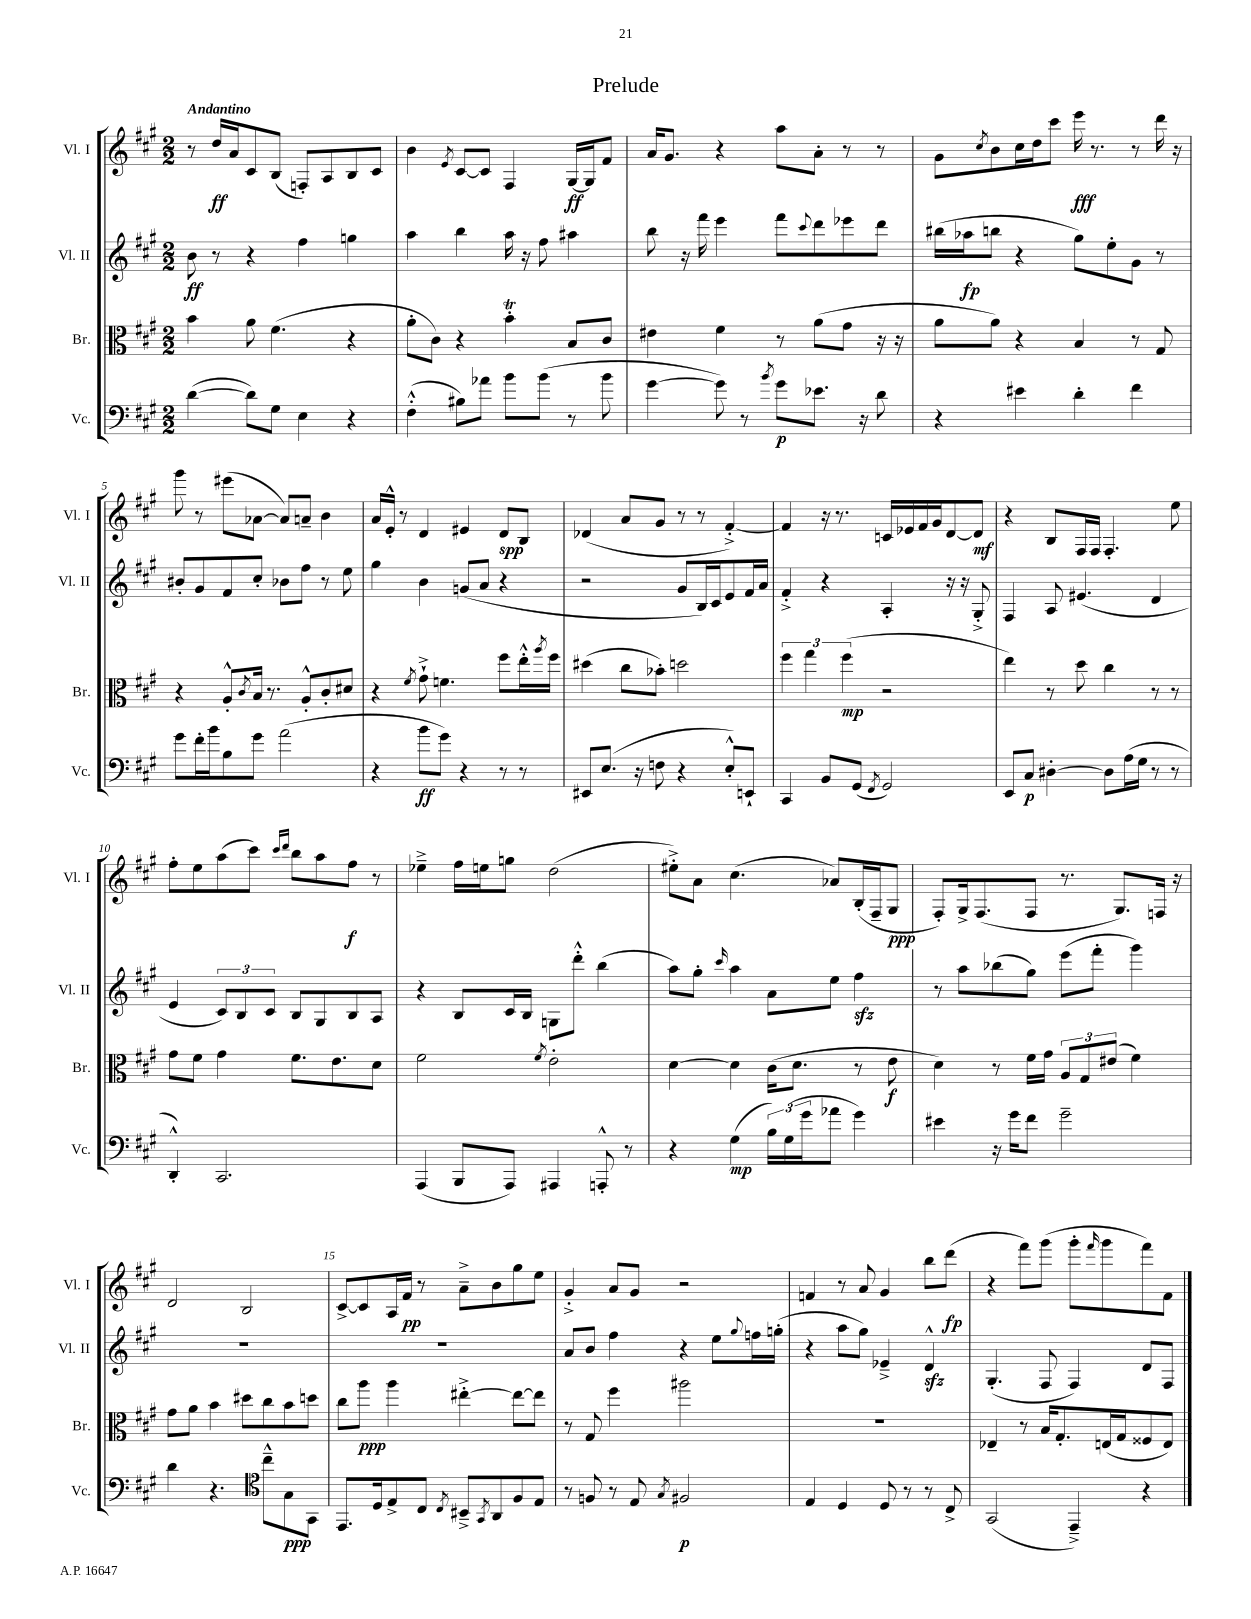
\header { title = "Prelude" }
<<
\new StaffGroup <<
\new Staff = "s0" \with { instrumentName = "Vl. I" shortInstrumentName = "Vl. I" } {
    \clef treble \key a \major \numericTimeSignature \time 2/2 \tempo "Andantino"
    r8 d''16\ff a'16 cis'8 b8( f8-.) a8 b8 cis'8 |
    b'4 \acciaccatura { e'8 } cis'8~ cis'8 fis4 gis16~\ff gis16 fis'8 |
    a'16 gis'8. r4 a''8 a'8-. r8 r8 |
    gis'8 \acciaccatura { cis''8 } b'8 cis''16 d''16 cis'''8 e'''16\fff r8. r8 d'''16 r16 |
    gis'''8 r8 eis'''8( aes'8~ aes'8) a'8-- b'4 |
    a'16 e'16-.-^ r8 d'4 eis'4 d'8\spp b8 |
    des'4( a'8 gis'8 r8 r8 fis'4~-.->) |
    fis'4 r16 r8. c'16 ees'16 fis'16 gis'16 d'8~ d'8\mf |
    r4 b8 fis16 fis16 fis4.-. e''8 |
    fis''8-. e''8 a''8( cis'''8) \grace { cis'''16 d'''16 } b''8 a''8 fis''8\f r8 |
    ees''4---> fis''16 e''16 g''8 d''2( |
    eis''8-.->) a'8 cis''4.( aes'8) b16-.( fis16-- gis8\ppp |
    fis8-.) gis16-> fis8.( fis8 r8. gis8.) f16 r16 |
    d'2 b2 |
    cis'8~-> cis'8 a16 fis'16\pp r8 a'8---> b'8 gis''8 e''8 |
    gis'4-.-> a'8 gis'8 r2 |
    f'4 r8 a'8 gis'4 b''8 d'''8\fp( |
    r4 fis'''8) gis'''8( gis'''8-. \grace { fis'''16 } gis'''8 fis'''8) fis'8 \bar "|." |
}
\new Staff = "s1" \with { instrumentName = "Vl. II" shortInstrumentName = "Vl. II" } {
    \clef treble \key a \major \numericTimeSignature \time 2/2
    b'8\ff r8 r4 fis''4 g''4 |
    a''4 b''4 a''16 r16 fis''8 ais''4 |
    b''8 r16 fis'''16 e'''4 fis'''8 \appoggiatura { cis'''8 } d'''8 ees'''8 d'''8 |
    bis''16( aes''16\fp b''8 r4 gis''8) e''8-. gis'8 r8 |
    bis'8-. gis'8 fis'8 cis''8-. bes'8 fis''8 r8 e''8 |
    gis''4 b'4 g'8( a'8 r4 |
    r2 gis'8 b16) cis'16 e'8 fis'16 a'16 |
    fis'4-.-> r4 a4-. r16 r16 gis8-.-> |
    fis4 a8 eis'4.( d'4 |
    e'4 \tuplet 3/2 { cis'8) b8 cis'8 } b8 gis8 b8 a8 |
    r4 b8 cis'16 b16 g8 d'''8-.-^ b''4( |
    a''8) gis''8-. \grace { cis'''16 } a''4 a'8 e''8 fis''4\sfz |
    r8 a''8 bes''8( gis''8) e'''8( fis'''8-. gis'''4) |
    R1 |
    R1 |
    a'8 b'8 fis''4 r4 e''8 \appoggiatura { gis''8 } f''16 g''16-.( |
    r4 a''8 gis''8) ees'4---> d'4-^\sfz |
    gis4.-.( fis8 fis4) d'8 fis8 \bar "|." |
}
\new Staff = "s2" \with { instrumentName = "Br." shortInstrumentName = "Br." } {
    \clef alto \key a \major \numericTimeSignature \time 2/2
    b'4 a'8 fis'4.( r4 |
    a'8-. cis'8) r4 b'4-.\trill b8 cis'8 |
    eis'4 fis'4 r8 a'8( gis'8 r16 r16 |
    a'8 a'8) r4 b4 r8 gis8 |
    r4 a8-.-^ \acciaccatura { cis'8 } b16 r8. a8-.-^ cis'8-. dis'8 |
    r4 \acciaccatura { fis'8 } gis'8-!-> f'4. fis''8 e''16-.-^ \acciaccatura { a''8 } fis''16 |
    dis''4( cis''8 bes'8-.) d''2 |
    \tuplet 3/2 { fis''4 gis''4 fis''4\mp( } r2 |
    e''4) r8 d''8 cis''4 r8 r8 |
    gis'8 fis'8 gis'4 fis'8. e'8. d'8 |
    fis'2 \acciaccatura { fis'8 } e'2-. |
    d'4~ d'4 cis'16( d'8. r8 e'8\f |
    d'4) r8 fis'16 gis'16 \tuplet 3/2 { a8 gis8 eis'8( } fis'4) |
    gis'8 a'8 b'4 dis''8 cis''8 b'8 d''8 |
    cis''8 a''8\ppp a''4 eis''4~-.-> eis''8~ eis''8 |
    r8 gis8 fis''4 ais''2 |
    R1 |
    ees4-- r8 b16 gis8.-. e16( gis16 fisis8 e8) \bar "|." |
}
\new Staff = "s3" \with { instrumentName = "Vc." shortInstrumentName = "Vc." } {
    \clef bass \key a \major \numericTimeSignature \time 2/2
    d'4~( d'8) gis8 e4 r4 |
    fis4-.-^( bis8) aes'8 b'8 b'8( r8 b'8 |
    gis'4~ gis'8) r8 \acciaccatura { b'8 } gis'8\p ees'8. r16 d'8 |
    r4 eis'4 d'4-. fis'4 |
    gis'8 fis'16-. b'16 b8 gis'8 a'2( |
    r4 b'8\ff gis'8) r4 r8 r8 |
    eis,8 e8.( r16 f8 r4 e8-.-^) e,8-! |
    cis,4 b,8 gis,8( \acciaccatura { fis,8 } gis,2) |
    e,8 cis8\p dis4~-. dis8 a16( gis16 r8 r8 |
    d,4-.-^) cis,2. |
    a,,4( b,,8 a,,8) ais,,4 a,,8-.-^ r8 |
    r4 gis4\mp( \tuplet 3/2 { b16) gis16( gis'16 } aes'8 gis'4) |
    eis'4 r16 gis'16 fis'8 gis'2-- |
    d'4 r4. \clef tenor cis''8---^ gis8\ppp gis,8 |
    e,8. d16 e8-> cis8 \acciaccatura { cis8 } bis,8---> \acciaccatura { gis,8 } a,8 fis8 e8 |
    r8 f8 r8 e8 \acciaccatura { gis8 } fis2\p |
    e4 d4 d8 r8 r8 cis8-> |
    gis,2( e,4--->) r4 \bar "|." |
}
>>
>>
\layout { \context { \Score \override BarNumber.break-visibility = ##(#f #t #t) barNumberVisibility = #(every-nth-bar-number-visible 5) } }
